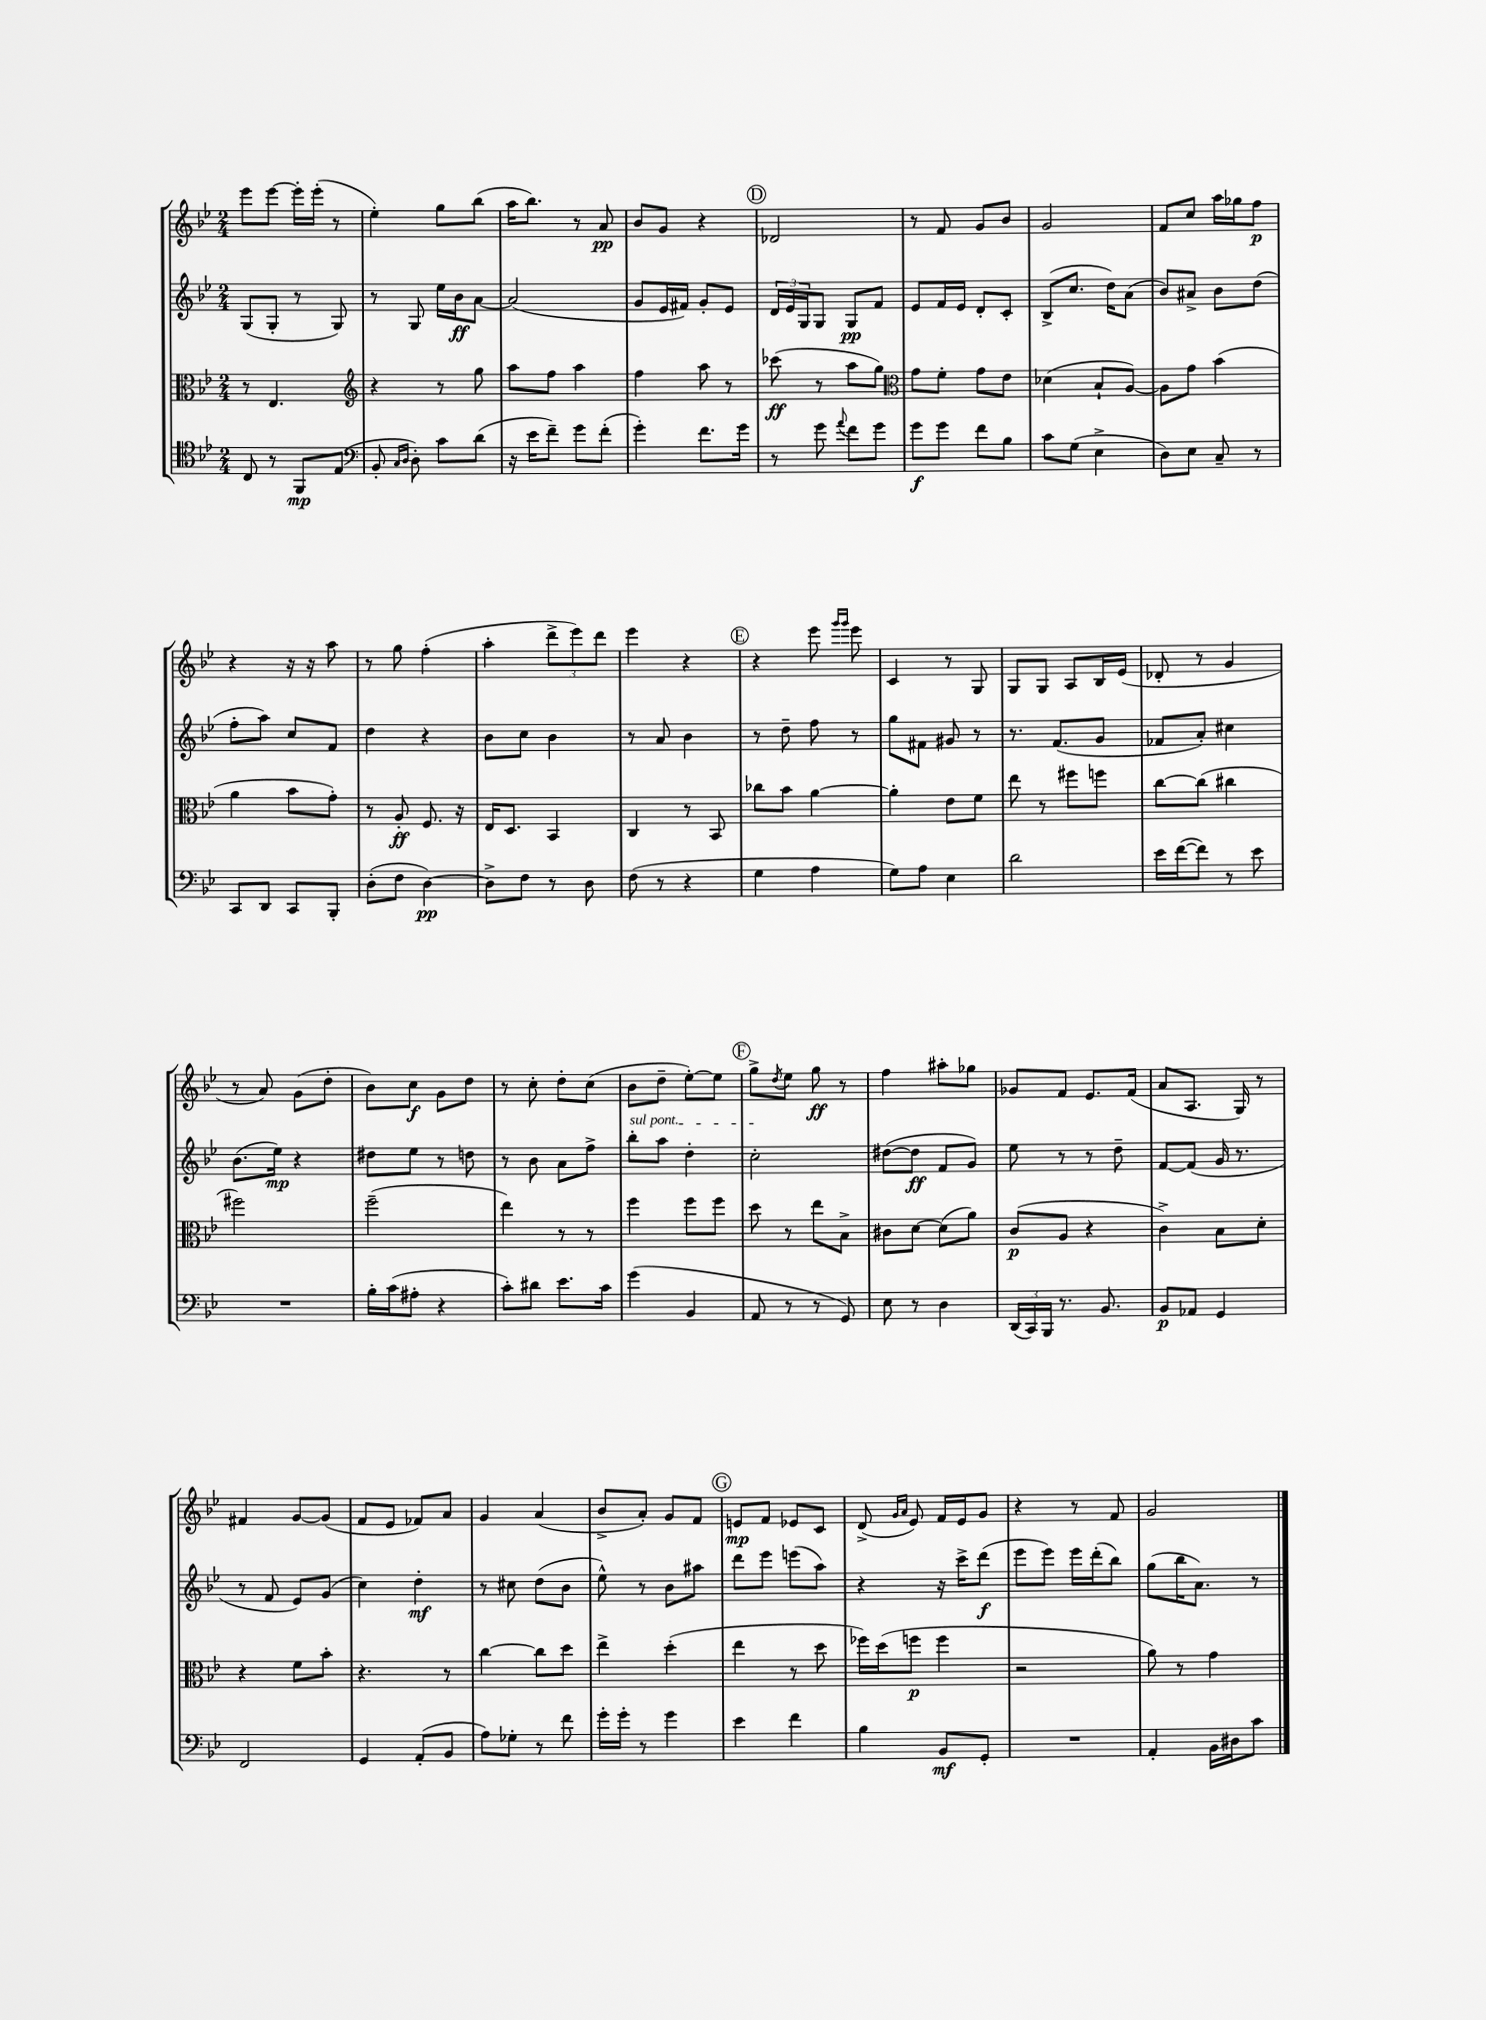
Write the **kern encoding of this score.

**kern	**kern	**kern	**kern
*staff4	*staff3	*staff2	*staff1
*clefC4	*clefC3	*clefG2	*clefG2
*k[b-e-]	*k[b-e-]	*k[b-e-]	*k[b-e-]
*M2/4	*M2/4	*M2/4	*M2/4
8C/	8r	(8G/L	8eee-\L
8r	4.E-/	8G'/J	[8eee-\J
8FF/L	.	8r	16eee-'\]LL
.	.	.	(16eee-'\JJ
(8E-/J	.	8G/)	8r
=	=	=	=
*clefF4	*clefG2	*	*
8BB-'/	4r	8r	4ee-'\)
16qqC/LL	.	.	.
16qqD/JJ	.	.	.
8D'\)	.	8G/	.
8c\L	8r	16ee-\LL	8gg\L
.	.	16b-\J	.
(8d\J	8gg\	[8a\J	(8bb-\J
=	=	=	=
16r	8aa\L	(2a/]	16aa\LK
16e-\LK	.	.	8.bb-\J)
8f~\J)	8ff\J	.	.
8g\L	4aa\	.	8r
(8f'\J	.	.	8a/
=	=	=	=
4g'\)	4ff\	8g/L	8b-/L
.	.	16e-/L	8g/J
.	.	16f#/JJ)	.
8.f\L	8aa\	8g'/L	4r
.	8r	8e-/J	.
16g\Jk	.	.	.
=	=	=	=
8r	(8ccc-\	24d/LL	2d-/
.	.	24e-/	.
.	.	24G/J	.
8g\	8r	8G/J	.
8qqa/	.	.	.
8f\L	8aa\L	8G/L	.
8g\J	8gg\J)	8f/J	.
=	=	=	=
*	*clefC3	*	*
8g\L	8g\L	8e-/L	8r
8g\J	8f'\J	16f/L	8f/
.	.	16e-/JJ	.
8f\L	8g\L	8d'/L	8g/L
8B-\J	8e-\J	8c'/J	8b-/J
=	=	=	=
8c\L	(4d-\	(8B-^/L	2g/
(8G\J	.	8.cc/J	.
4E-^\	8B-`/L	.	.
.	.	16dd\LK)	.
.	[8A/J)	(8a\J	.
=	=	=	=
8D\L)	8A\]L	8b-/L)	8f/L
8E-\J	8g\J	8a#^/J	8cc/J
8C~/	(4b-\	8b-\L	16aa\LL
.	.	.	16gg-\J
8r	.	(8dd\J	8ff\J
=	=	=	=
8CC/L	4a\	8ff'\L	4r
8DD/J	.	8aa\J)	.
8CC/L	8b-\L	8cc/L	16r
.	.	.	16r
8BBB-'/J	8g'\J)	8f/J	8aa\
=	=	=	=
(8D'\L	8r	4dd\	8r
8F\J	8A'/	.	8gg\
[4D\)	8.F/	4r	(4ff'\
.	16r	.	.
=	=	=	=
8D^\]L	16E-/LK	8b-\L	4aa'\
.	8.D/J	.	.
8F\J	.	8cc\J	.
8r	4BB-/	4b-\	12ddd^\L
.	.	.	12eee-\)
8D\	.	.	.
.	.	.	12ddd\J
=	=	=	=
(8F\	4C/	8r	4eee-\
8r	.	8a/	.
4r	8r	4b-\	4r
.	8BB-/	.	.
=	=	=	=
4G\	8cc-\L	8r	4r
.	8b-\J	8dd~\	.
4A\	[4a\	8ff\	8eee-\
.	.	.	16qqggg/LL
.	.	.	16qqggg/JJ
.	.	8r	8eee-\
=	=	=	=
8G\L)	4a'\]	8gg\L	4c/
8A\J	.	8f#\J	.
4E-\	8e-\L	8g#/	8r
.	8f\J	8r	8G/
=	=	=	=
2d\	8ee-\	8.r	8G/L
.	8r	.	8G/J
.	.	(8.f/L	.
.	8ff#\L	.	8A/L
.	8ff\J	8g/J	16B-/L
.	.	.	(16e-/JJ
=	=	=	=
16e-\LL	[8cc\L	8f-/L	8d-'/
([16f\J	.	.	.
8f\]J)	(8cc\]J	8a'/J)	8r
8r	4cc#\	4cc#\	4g/
8e-\	.	.	.
=	=	=	=
2r	2ff#\)	(8.b-\L	8r
.	.	.	8a/)
.	.	16ee-\Jk)	.
.	.	4r	(8g\L
.	.	.	8dd'\J
=	=	=	=
16B-'\LL	(2ff~\	8dd#\L	8b-\L)
(16c\J	.	.	.
8A#'\J	.	8ee-\J	8cc\J
4r	.	8r	8g\L
.	.	8dd\	8dd\J
=	=	=	=
8c'\L)	4ee-\)	8r	8r
8d#\J	.	8b-\	8cc'\
8.e-\L	8r	8a\L	8dd'\L
.	8r	8ff^\J	(8cc\J
16c\Jk	.	.	.
=	=	=	=
(4g\	4ff\	8bb-'\L	8b-\L
.	.	8aa\J	8dd~\J
4BB-/	8ff\L	4dd'\	[8ee-'\L)
.	8ff\J	.	8ee-\]J
=	=	=	=
8AA/	8dd\	2cc'\	8gg^\L
.	.	.	8qdd/
8r	8r	.	8ee-\J
8r	8ee-\L	.	8gg\
8GG/)	8B-^\J	.	8r
=	=	=	=
8E-\	8c#\L	([8dd#\L	4ff\
8r	[8d\J	8dd#\]J	.
4D\	(8d\]L	8f/L	8aa#'\L
.	8a\J)	8g/J)	8gg-\J
=	=	=	=
(24DD/LL	(8c/L	8ee-\	8g-/L
24CC/)	.	.	.
24BBB-/JJ	.	.	.
8.r	8A/J	8r	8f/J
.	4r	8r	8.e-/L
8.BB-/	.	.	.
.	.	8dd~\	.
.	.	.	(16f/Jk
=	=	=	=
8BB-/L	4c^\)	[8f/L	8a/L
8AA-/J	.	(8f/]J	8.A/J
4GG/	8B-\L	16g/	.
.	.	8.r	16G/)
.	8d'\J	.	8r
=	=	=	=
2FF/	4r	8r	4f#/
.	.	8f/	.
.	8f\L	8e-/L)	[8g/L
.	8b-'\J	(8g/J	(8g/]J
=	=	=	=
4GG/	4.r	4cc\)	8f/L
.	.	.	8e-/J
(8AA'/L	.	4dd'\	8f-/L)
8BB-/J	8r	.	8a/J
=	=	=	=
8A\L)	[4cc\	8r	4g/
8G-'\J	.	8cc#\	.
8r	8cc\]L	(8dd\L	(4a/
8f\	8dd\J	8b-\J	.
=	=	=	=
16g'\LL	4ee-^\	8ee-^^\)	8b-^/L
16g'\JJ	.	.	.
8r	.	8r	8a'/J)
4g\	(4dd'\	8b-\L	8g/L
.	.	8aa#\J	8f/J
=	=	=	=
4e-\	4ee-\	8ddd\L	8e/L
.	.	8eee-\J	8f/J
4f\	8r	(8eee\L	8e-/L
.	8dd\	8aa\J)	8c/J
=	=	=	=
4B-\	16ff-\LL)	4r	(8d^/
.	(16dd\J	.	.
.	.	.	16qqg/LL
.	.	.	16qqa/JJ
.	8ff\J	.	8e-/)
8BB-/L	4ff\	16r	16f/LL
.	.	16ccc^\LK	16e-/J
8GG'/J	.	(8ddd\J	8g/J
=	=	=	=
2r	2r	8eee-\L	4r
.	.	8eee-\J)	.
.	.	16eee-\LL	8r
.	.	(16ddd'\J	.
.	.	8bb-\J)	8f/
=	=	=	=
4AA'/	8a\)	(8gg\L	2g/
.	8r	16bb-\K	.
.	.	8.a\J)	.
16BB-\LL	4g\	.	.
16D#\J	.	.	.
8c\J	.	8r	.
==	==	==	==
*-	*-	*-	*-
